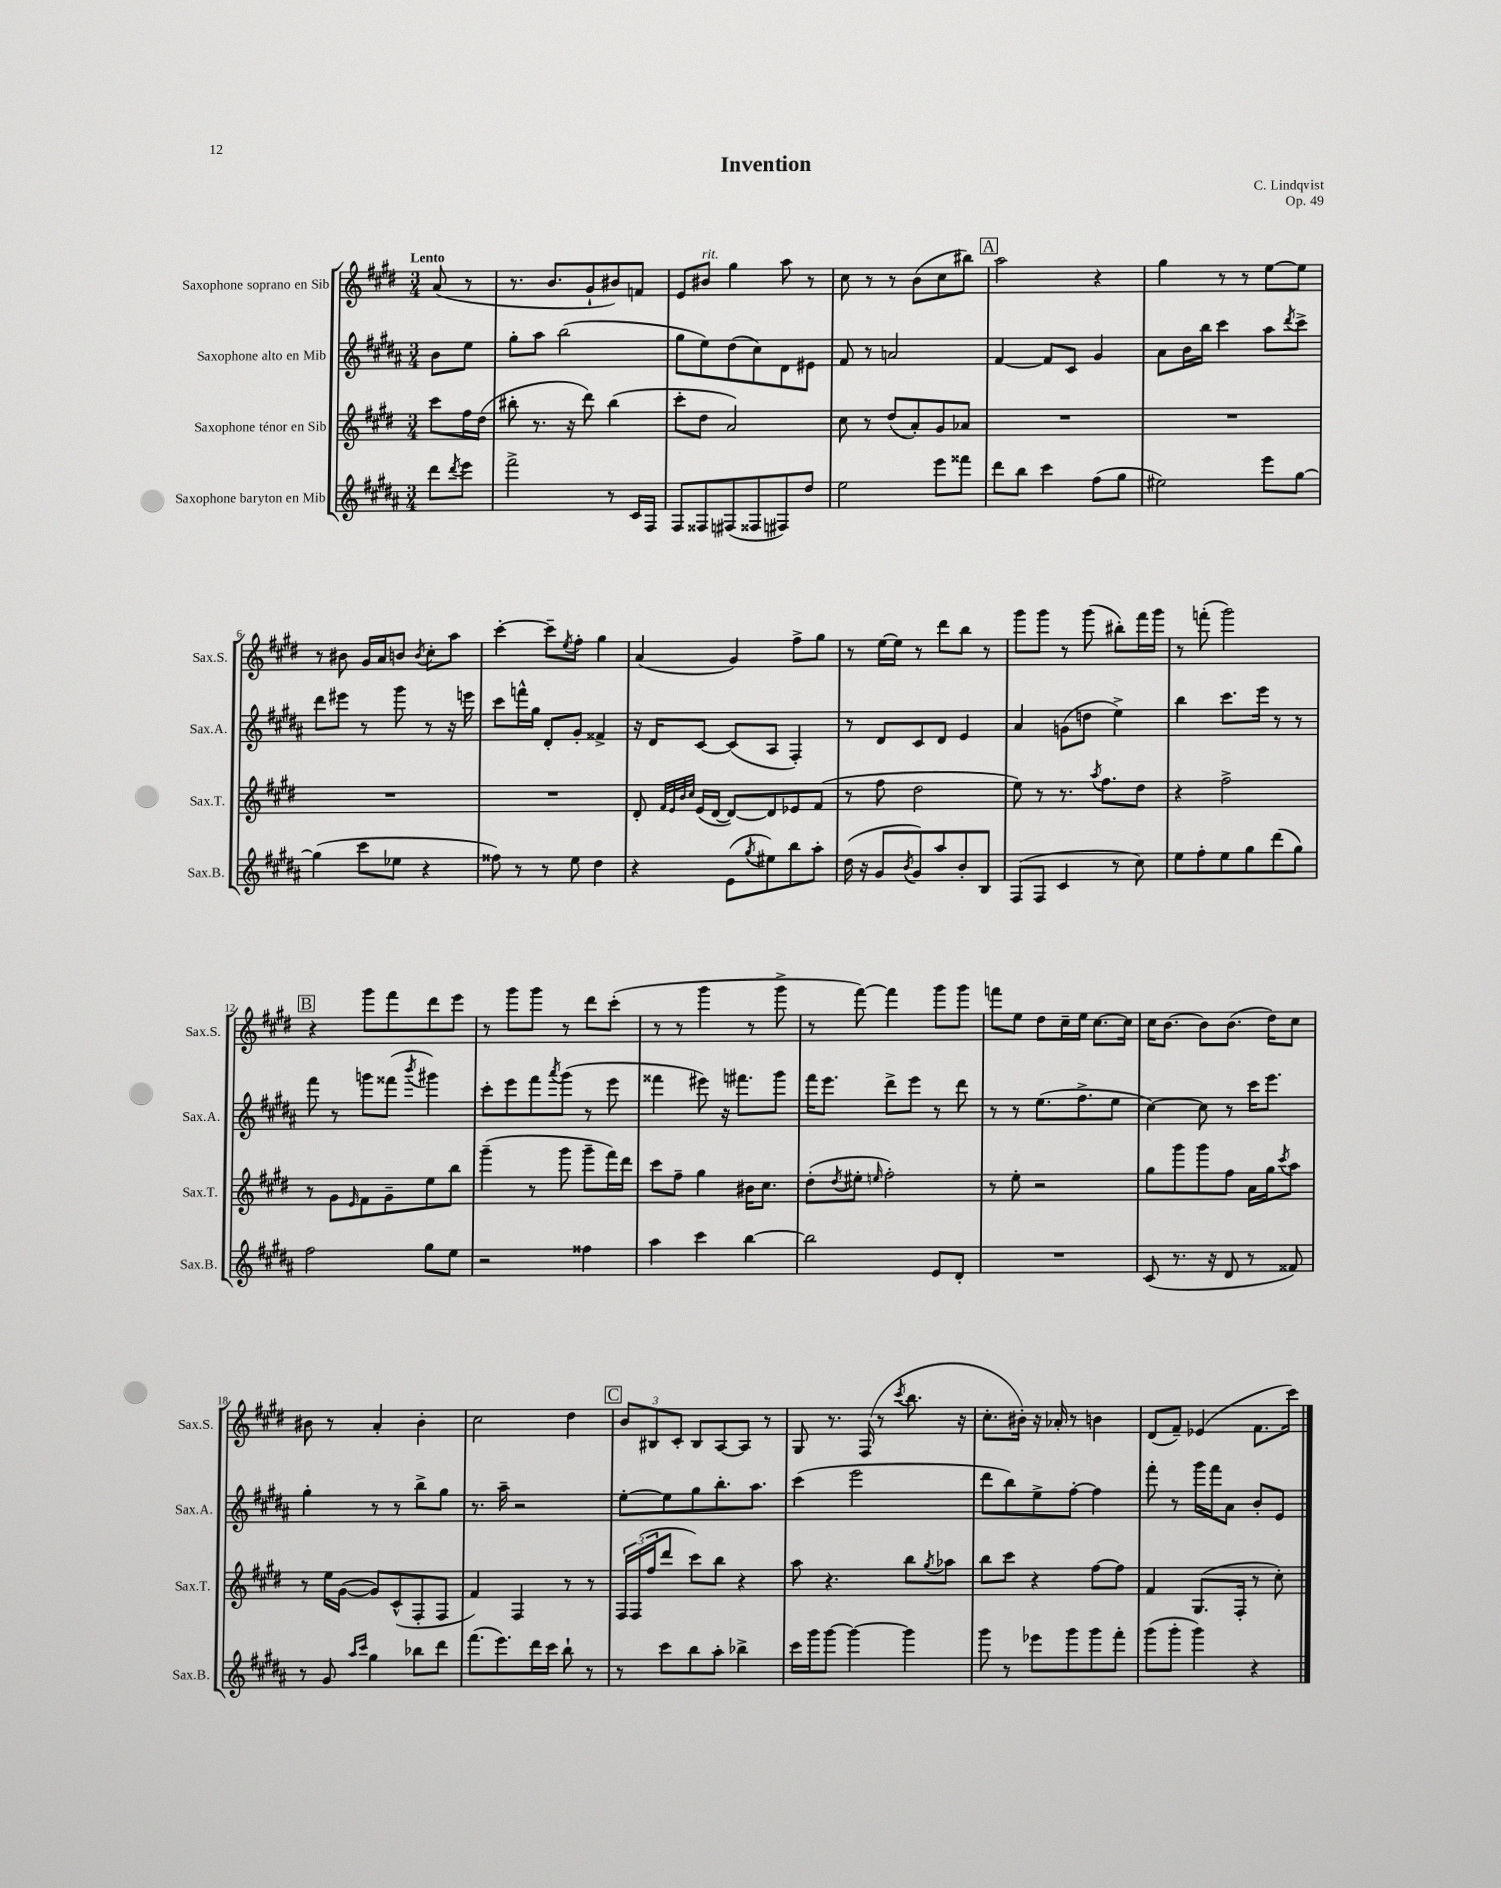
\header { title = "Invention" composer = "C. Lindqvist" opus = "Op. 49" }
<<
\new StaffGroup <<
\new Staff = "s0" \with { instrumentName = "Saxophone soprano en Sib" shortInstrumentName = "Sax.S." } {
    \clef treble \key e \major \numericTimeSignature \time 3/4 \partial 4 \tempo "Lento"
    a'8( r8 |
    r8. b'8. gis'8-! bis'8) f'8 |
    e'8 bis'8^\markup { \italic "rit." } gis''4 a''8 r8 |
    cis''8 r8 r8 b'8( cis''8 bis''8) |
    \mark \markup { \box "A" } a''2 r4 |
    gis''4 r8 r8 e''8~ e''8 |
    r8 bis'8 gis'16 a'16 b'8 \acciaccatura { b'8 } cis''8-. a''8 |
    cis'''4~-. cis'''8-- \acciaccatura { e''8 } fis''8-. gis''4 |
    a'4( gis'4) fis''8-> gis''8 |
    r8 e''16~ e''16 r8 dis'''8 b''8 r8 |
    gis'''8 gis'''8 r8 gis'''8( bis''8-.) fis'''16 gis'''16 |
    r8 f'''8-.( gis'''2) |
    \mark \markup { \box "B" } r4 gis'''8 fis'''8 dis'''8 e'''8 |
    r8 gis'''8 gis'''8 r8 dis'''8 cis'''8-.( |
    r8 r8 gis'''4 r8 gis'''8-> |
    r8 fis'''8~) fis'''4 gis'''8 gis'''8 |
    f'''8 e''8 dis''8 cis''16-- e''16 cis''8.~ cis''16 |
    cis''16 b'8.~ b'8 b'8.( dis''16) cis''8 |
    bis'8 r8 a'4-. bis'4-. |
    cis''2 dis''4 |
    \mark \markup { \box "C" } \tuplet 3/2 { b'8 bis8 cis'8-. } bis8 a8~ a8 r8 |
    gis8 r8. fis16( r8 \acciaccatura { cis'''8 } b''8. r16 |
    cis''8.-. bis'16-.) r16 aes'16-. r8 b'4 |
    dis'8( fis'8--) ees'4( fis'8. cis'''16) \bar "|." |
}
\new Staff = "s1" \with { instrumentName = "Saxophone alto en Mib" shortInstrumentName = "Sax.A." } {
    \clef treble \key b \major \numericTimeSignature \time 3/4 \partial 4
    b'8 e''8 |
    gis''8-. ais''8 b''2( |
    gis''8 e''8) dis''8( cis''8) dis'8 eis'8 |
    fis'8 r8 a'2 |
    \mark \markup { \box "A" } fis'4~ fis'8 cis'8 gis'4 |
    ais'8 b'16 b''16 cis'''4 ais''8 \acciaccatura { dis'''8 } cis'''8-> |
    dis'''8 eis'''8 r8 gis'''8 r8 r16 e'''16 |
    cis'''8 f'''16-^ gis''16 dis'8-. gis'8-. fisis'4-> |
    r16 dis'16 cis'8~ cis'8( ais8 fis4-.) |
    r8 dis'8 cis'8 dis'8 e'4 |
    ais'4 g'8( d''8 e''4->) |
    b''4 cis'''8. e'''16 r8 r8 |
    \mark \markup { \box "B" } fis'''8 r8 g'''8 fisis'''8( \acciaccatura { b'''8 } gis'''4) |
    cis'''8-. e'''8 fis'''8 \acciaccatura { ais'''8 } gis'''8( r8 e'''8 |
    fisis'''4 eis'''8) r16 fis'''8. gis'''8 |
    fis'''16 e'''8. dis'''8-> e'''8 r8 dis'''8 |
    r8 r8 e''8.( fis''8.-> e''8 |
    cis''4~) cis''8 r8 cis'''16 e'''8. |
    gis''4-. r8 r8 b''8-> gis''8 |
    r8. ais''16-- r2 |
    \mark \markup { \box "C" } e''8~-. e''8 gis''8 b''8.-. ais''8. |
    cis'''4( e'''2 |
    dis'''8 b''8) e''8-> fis''8~-. fis''4 |
    fis'''8-. r8 gis'''16 fis'''16 ais'8 b'8-. e'8 \bar "|." |
}
\new Staff = "s2" \with { instrumentName = "Saxophone ténor en Sib" shortInstrumentName = "Sax.T." } {
    \clef treble \key e \major \numericTimeSignature \time 3/4 \partial 4
    cis'''8 fis''16 dis''16( |
    bis''8-. r8. r16 dis'''8) bis''4( |
    cis'''8-. dis''8 a'2) |
    cis''8 r8 dis''8( a'8-.) gis'8 aes'8 |
    \mark \markup { \box "A" } R2. |
    R2. |
    R2. |
    R2. |
    dis'8-. \grace { fis'32 e'32 b'32 cis''32 } e'16( dis'16~ dis'8~) dis'8 ees'8 fis'8( |
    r8 fis''8 dis''2 |
    e''8) r8 r8. \acciaccatura { a''8 } fis''8. dis''8 |
    r4 fis''2-> |
    \mark \markup { \box "B" } r8 gis'8 \grace { e'16 } fis'8 gis'8-- e''8 b''8 |
    gis'''4--( r8 gis'''8 gis'''8-- fis'''16) dis'''16 |
    cis'''8 fis''8-- gis''4 bis'16 cis''8. |
    dis''8-.( \acciaccatura { dis''8 } eis''8-. \grace { e''16 } fis''2-.) |
    r8 e''8-. r2 |
    gis''8 gis'''8 gis'''8 fis''8 a'16 gis''16 \acciaccatura { cis'''8 } a''8 |
    r8 e''16 gis'16~( gis'8) cis'8-^( fis8-. fis8 |
    fis'4) fis4 r8 r8 |
    \mark \markup { \box "C" } \tuplet 3/2 { fis16 fis16( fis''16 } dis'''8 cis'''8) b''8 r4 |
    a''8 r4. b''8 \acciaccatura { gis''8 } aes''8 |
    b''8 cis'''8 r4 fis''8~ fis''8 |
    fis'4 gis8.( fis16-. r8 cis''8-.) \bar "|." |
}
\new Staff = "s3" \with { instrumentName = "Saxophone baryton en Mib" shortInstrumentName = "Sax.B." } {
    \clef treble \key b \major \numericTimeSignature \time 3/4 \partial 4
    dis'''8 \acciaccatura { dis'''8 } e'''8 |
    fis'''2-> r8 cis'16 fis16 |
    fis8 fisis8 fis8( fisis8 fis8) dis''8 |
    e''2 e'''8 fisis'''8 |
    \mark \markup { \box "A" } dis'''8 b''8 cis'''4 fis''8( gis''8 |
    eis''2) e'''8 gis''8~ |
    gis''4( cis'''8 ees''8 r4 |
    fisis''8) r8 r8 e''8 dis''4 |
    r4 e'8( \acciaccatura { gis''8 } eis''8) b''8 ais''8-. |
    dis''16( r16 gis'8 \acciaccatura { b'8 } gis'8) ais''8 b'8-. b8 |
    fis8( fis8 cis'4 r8 cis''8) |
    e''8 fis''8-. e''8 gis''8 dis'''8( gis''8) |
    \mark \markup { \box "B" } fis''2 gis''8 e''8 |
    r2 fisis''4 |
    ais''4 cis'''4 b''4~ |
    b''2 e'8 dis'8-. |
    R2. |
    cis'8( r8. r16 dis'8 r8 fisis'8) |
    r8 gis'8 \grace { ais''16 cis'''16 } gis''4 bes''8 dis'''8 |
    fis'''8.( e'''8.) dis'''16 cis'''16 b''8-! r8 |
    \mark \markup { \box "C" } r8 cis'''8 b''8 ais''8-. bes''4-> |
    cis'''16 gis'''16 gis'''8~ gis'''4~ gis'''4 |
    gis'''8 r8 ees'''8 gis'''8 gis'''8 fis'''8-. |
    gis'''8( gis'''8-. gis'''4) r4 \bar "|." |
}
>>
>>
